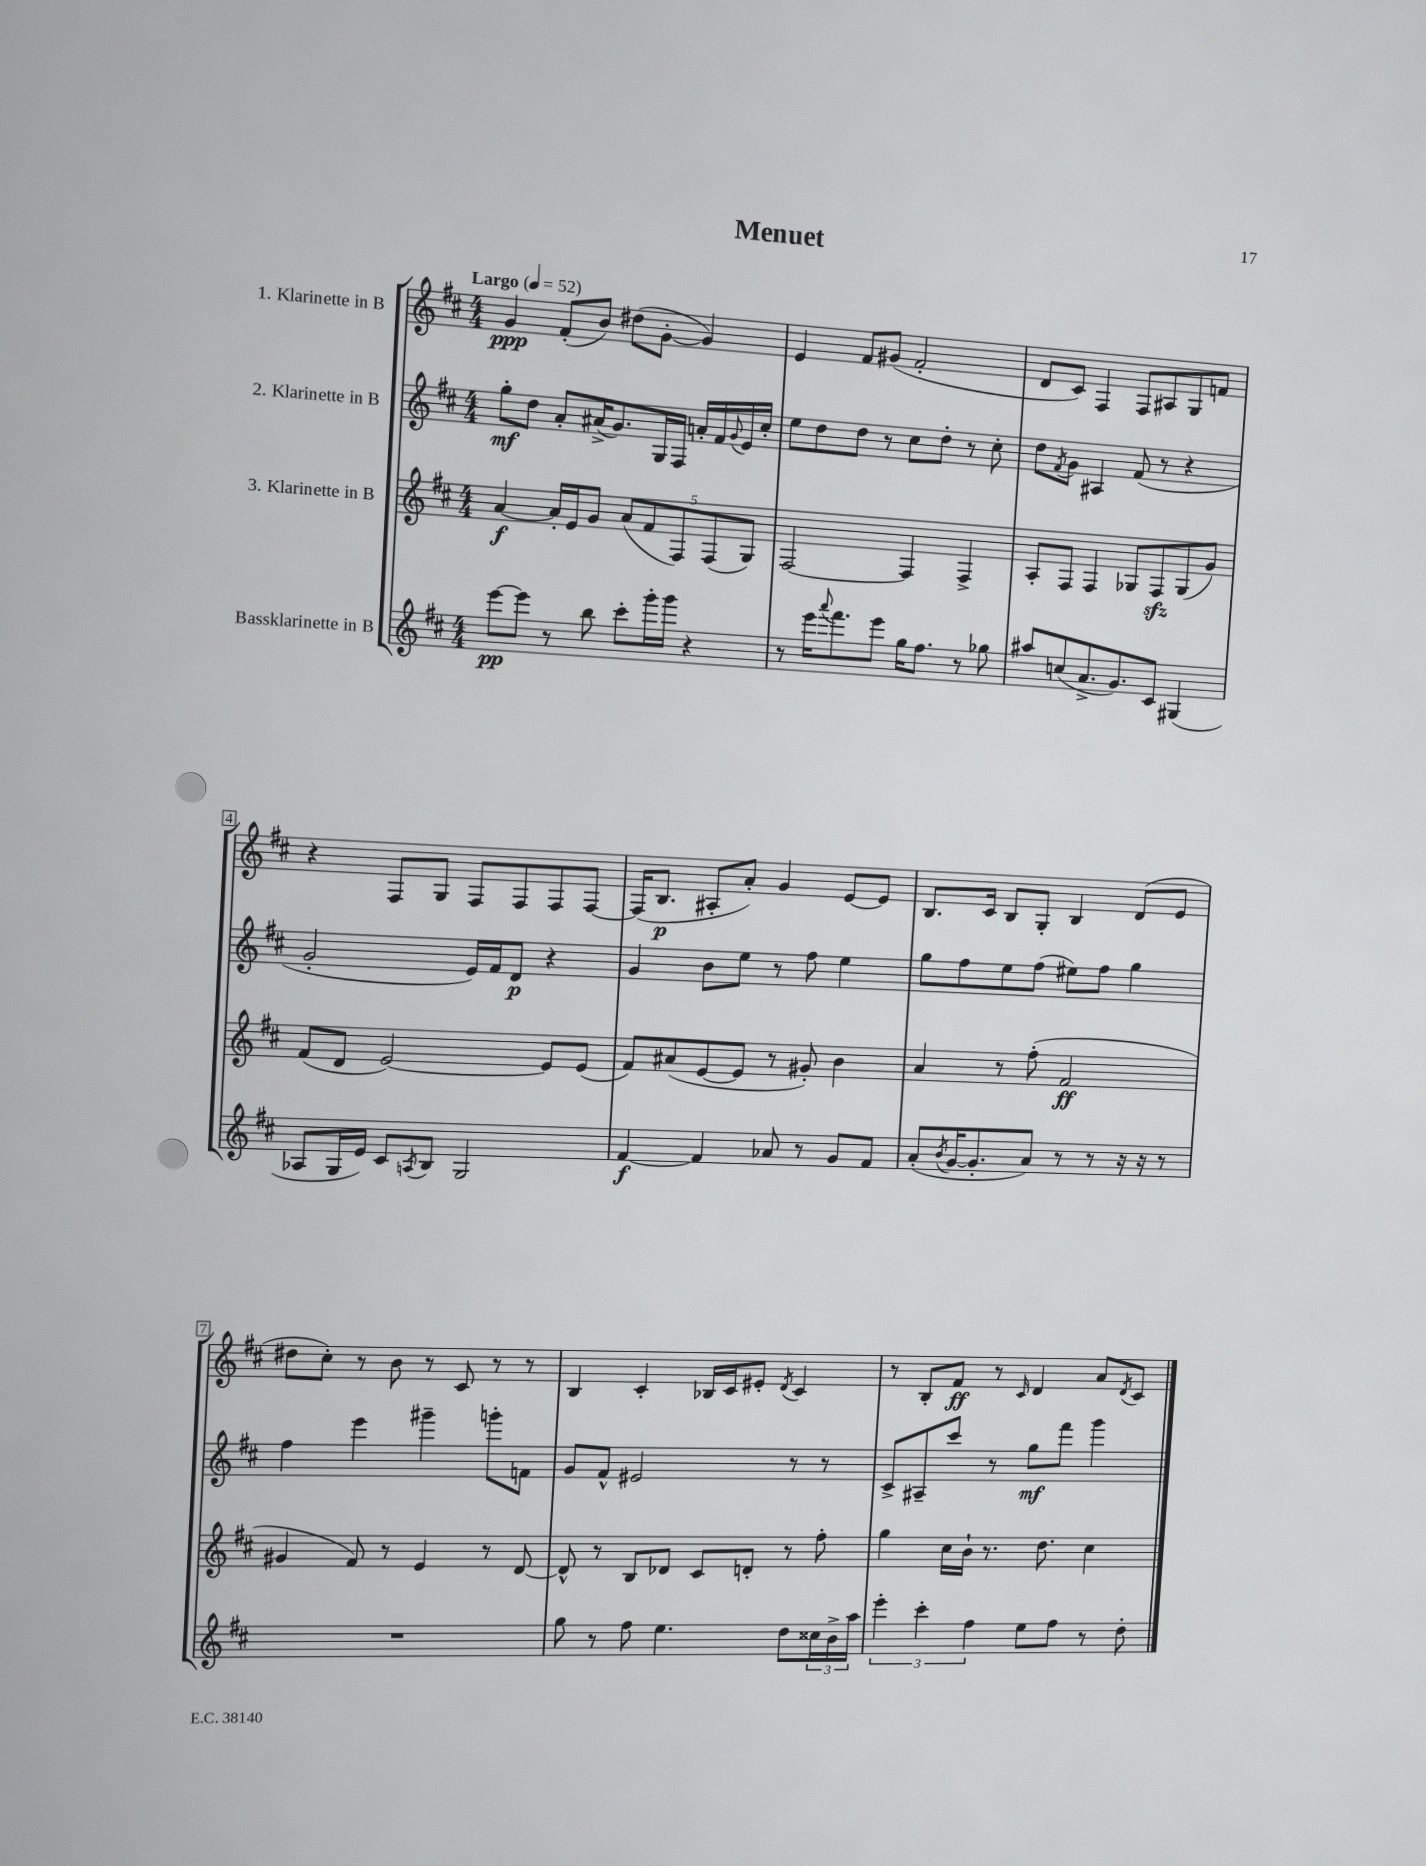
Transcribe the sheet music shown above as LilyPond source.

\header { title = "Menuet" }
<<
\new StaffGroup <<
\new Staff = "s0" \with { instrumentName = "1. Klarinette in B" } {
    \clef treble \key d \major \numericTimeSignature \time 4/4 \tempo "Largo" 4 = 52
    g'4\ppp fis'8-.( b'8) dis''8( g'8~-. g'4) |
    e'4 fis'8 gis'8( fis'2-. |
    d'8 cis'8) fis4 fis8 ais8 g8 f'8 |
    r4 fis8 g8 fis8 fis8 fis8 fis8~ |
    fis16( b8.\p ais8-. a'8-.) g'4 e'8~ e'8 |
    b8. cis'16 b8 g8-. b4 d'8( e'8 |
    dis''8 cis''8-.) r8 b'8 r8 cis'8 r8 r8 |
    b4 cis'4-. bes16 cis'16 eis'8-. \acciaccatura { d'8 } cis'4 |
    r8 b8-. fis'8\ff r8 \grace { cis'16 } d'4 a'8 \acciaccatura { d'8 } cis'8 \bar "|." |
}
\new Staff = "s1" \with { instrumentName = "2. Klarinette in B" } {
    \clef treble \key d \major \numericTimeSignature \time 4/4
    g''8-.\mf d''8 a'8-. ais'16->( g'8.) g16 fis16 a'16-. fis'16 \appoggiatura { g'8 } e'16 cis''16-. |
    e''8 d''8 d''8 r8 cis''8 d''8-. r8 cis''8-. |
    d''8 \acciaccatura { fis'8 } g'8 ais4 fis'8( r8 r4 |
    g'2-. e'16) fis'16 d'8\p r4 |
    g'4 b'8 e''8 r8 fis''8 e''4 |
    g''8 fis''8 e''8 fis''8( eis''8) fis''8 g''4 |
    fis''4 e'''4 gis'''4-- g'''8-. f'8 |
    g'8 fis'8-^ eis'2 r8 r8 |
    cis'8-> ais8-- cis'''8 r8 g''8\mf fis'''8 g'''4 \bar "|." |
}
\new Staff = "s2" \with { instrumentName = "3. Klarinette in B" } {
    \clef treble \key d \major \numericTimeSignature \time 4/4
    a'4~\f a'16-. e'16 g'8 \tuplet 5/4 { a'8( fis'8 fis8) fis8( g8) } |
    fis2~ fis4 fis4-> |
    a8-. fis8 fis4 ges8 fis8\sfz ges8( g'8) |
    fis'8( d'8 e'2~) e'8 e'8( |
    fis'8) ais'8( e'8~ e'8 r8 gis'8-.) b'4 |
    a'4 r8 fis''8-.( fis'2\ff |
    gis'4 fis'8) r8 e'4 r8 d'8~ |
    d'8-^ r8 b8 des'8 cis'8 d'8-. r8 fis''8-. |
    g''4 cis''16 b'16-! r8. d''8. cis''4 \bar "|." |
}
\new Staff = "s3" \with { instrumentName = "Bassklarinette in B" } {
    \clef treble \key d \major \numericTimeSignature \time 4/4
    e'''8~\pp e'''8 r8 b''8 cis'''8-. g'''16-. g'''16 r4 |
    r8 e'''16 \appoggiatura { a'''8 } fis'''8. e'''8 g''16 fis''8. r8 ges''8 |
    ais''8 c''8( a'8.-> g'8.) cis'8 gis4( |
    aes8 g16 e'16) cis'8 \acciaccatura { a8 } b8 g2 |
    fis'4~\f fis'4 aes'8 r8 g'8 fis'8 |
    a'8-.( \acciaccatura { b'8 } g'16~ g'8.-. a'8) r8 r8 r16 r16 r8 |
    R1 |
    g''8 r8 fis''8 e''4. d''8 \tuplet 3/2 { cisis''16 b'16-> a''16 } |
    \tuplet 3/2 { e'''4-. cis'''4-. fis''4 } e''8 fis''8 r8 d''8-. \bar "|." |
}
>>
>>
\layout { \context { \Score \override BarNumber.stencil = #(make-stencil-boxer 0.1 0.3 ly:text-interface::print) } }
